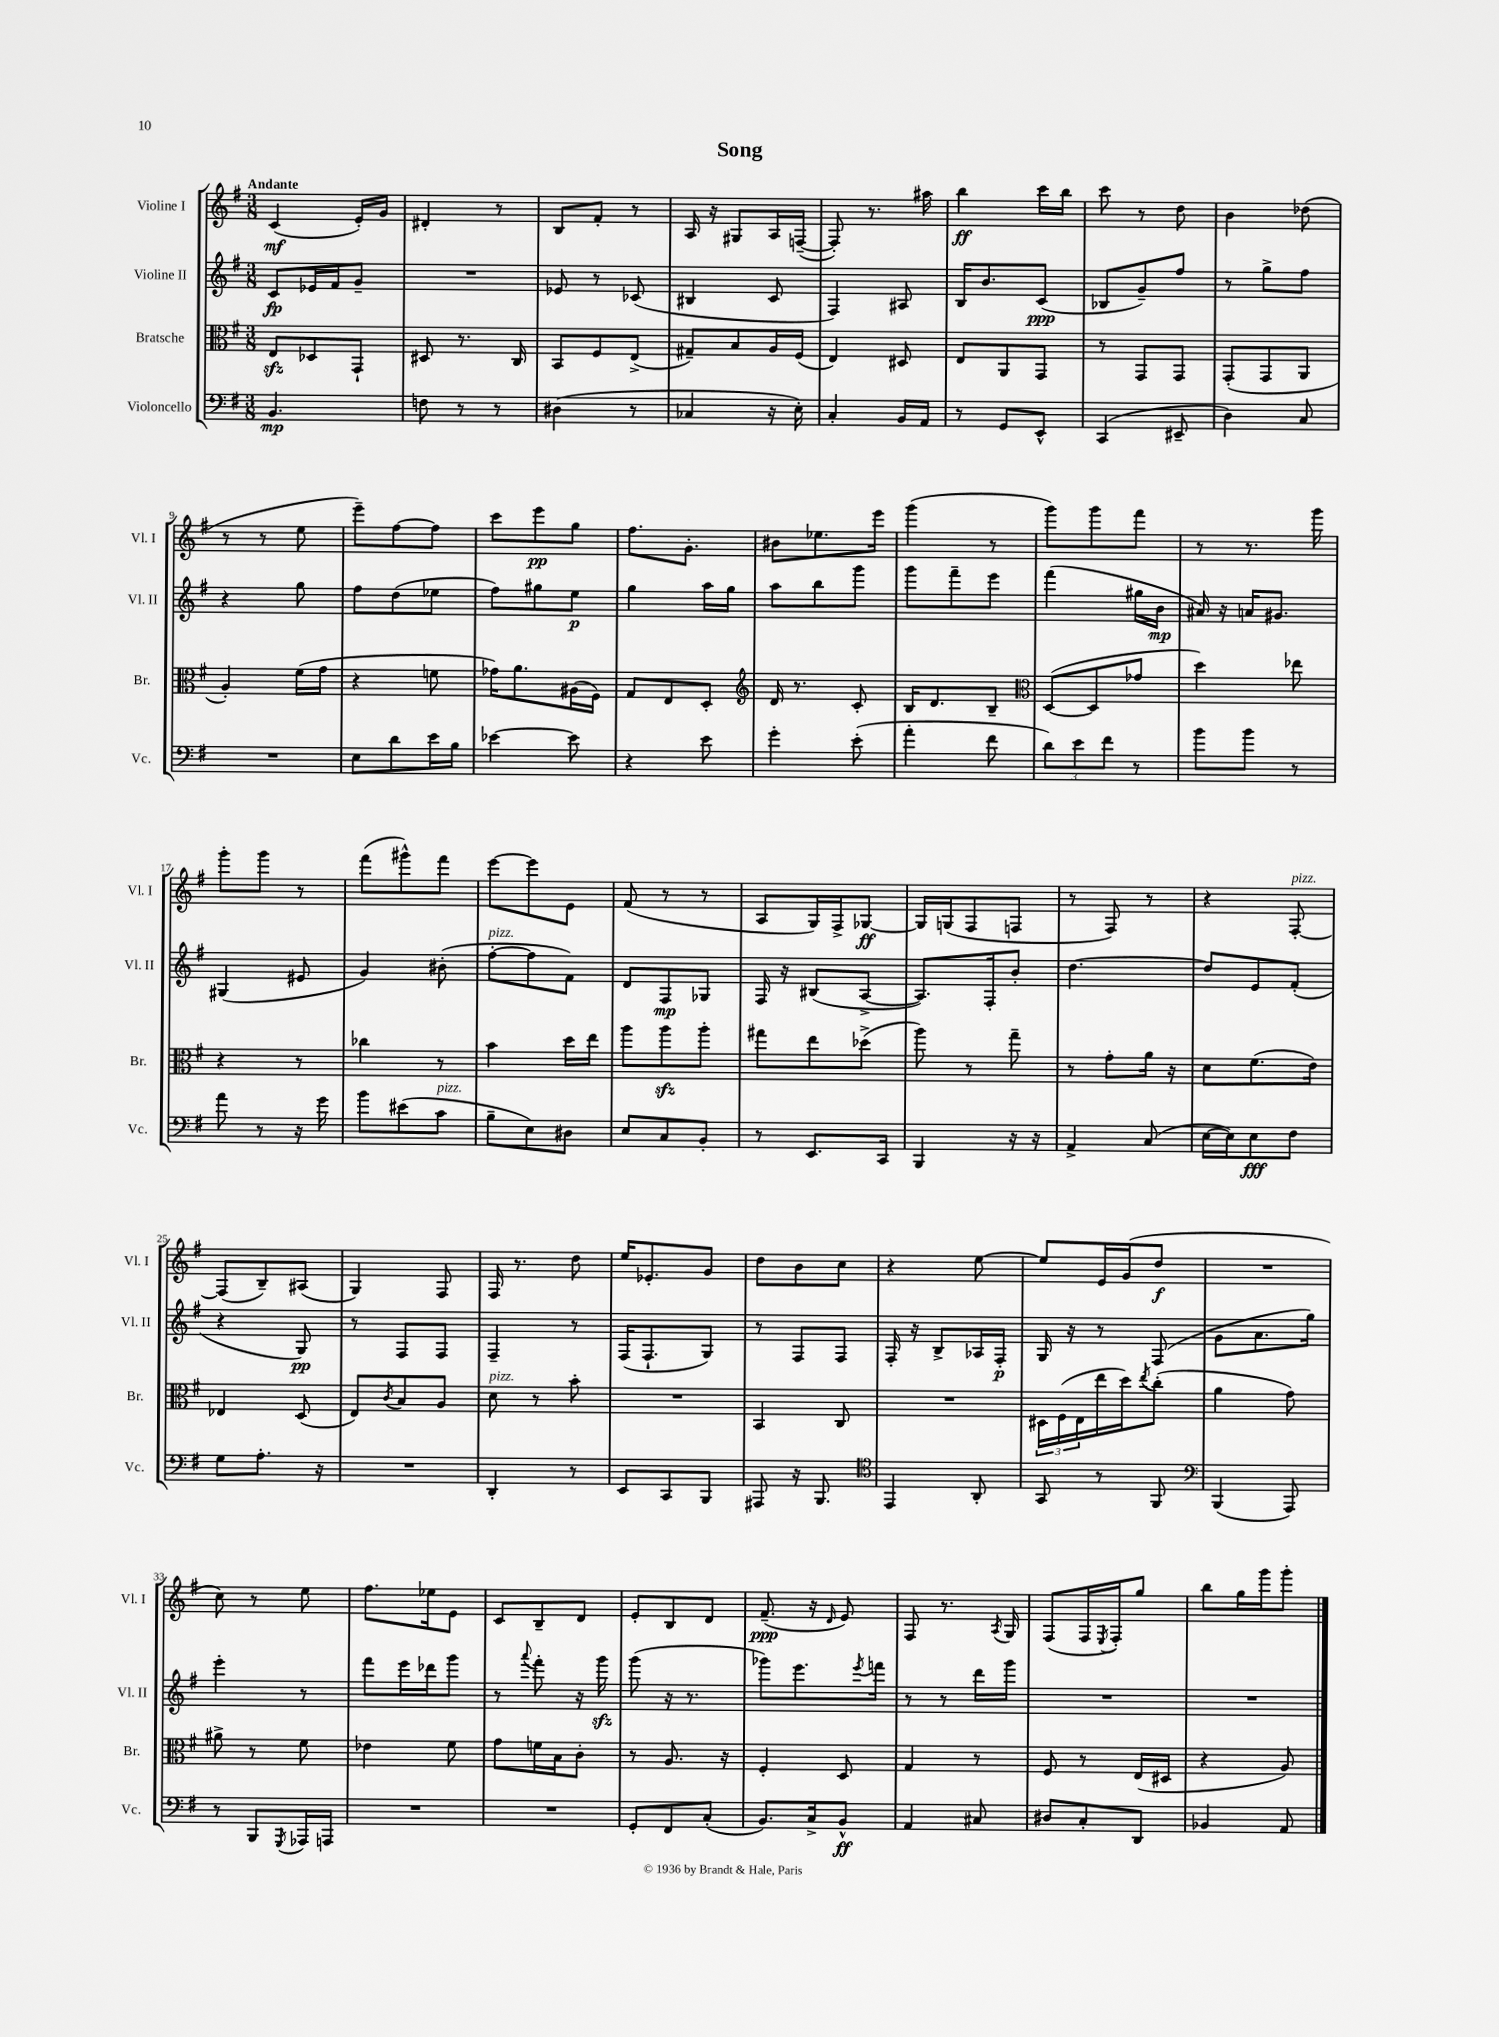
\header { title = "Song" }
<<
\new StaffGroup <<
\new Staff = "s0" \with { instrumentName = "Violine I" shortInstrumentName = "Vl. I" } {
    \clef treble \key g \major \numericTimeSignature \time 3/8 \tempo "Andante"
    c'4\mf( e'16-.) g'16 |
    dis'4-. r8 |
    b8 fis'8-. r8 |
    a16 r16 gis8 a16 f16~--( |
    f8-.) r8. ais''16 |
    b''4\ff c'''16 b''16 |
    c'''8 r8 d''8 |
    b'4 des''8( |
    r8 r8 e''8 |
    e'''8--) fis''8~ fis''8 |
    c'''8 e'''8\pp g''8 |
    fis''8. g'8.-. |
    bis'8 ees''8. e'''16 |
    g'''4( r8 |
    g'''8) g'''8 fis'''8 |
    r8 r8. g'''16 |
    g'''8-. g'''8 r8 |
    fis'''8( gis'''8-^) fis'''8 |
    e'''8~ e'''8 e'8 |
    fis'8( r8 r8 |
    a8 g16) fis16-> ges8~\ff |
    ges16 g16( fis8 f8 |
    r8 fis8) r8 |
    r4 fis8~-.^\markup { \italic "pizz." } |
    fis8( b8--) ais8( |
    g4) fis8 |
    fis16 r8. d''8 |
    e''16 ees'8.-. g'8 |
    d''8 b'8 c''8 |
    r4 e''8~ |
    e''8 e'16 g'16( d''8\f |
    R4. |
    c''8) r8 e''8 |
    fis''8. ees''16 e'8 |
    c'8 b8-- d'8 |
    e'8-. b8 d'8 |
    fis'8.--\ppp( r16 \grace { d'16 } e'8) |
    fis8 r8. \acciaccatura { a8 } g16 |
    fis8( fis16 \acciaccatura { e8 } fis16-.) g''8 |
    b''8 g''16 g'''16 g'''8-. \bar "|." |
}
\new Staff = "s1" \with { instrumentName = "Violine II" shortInstrumentName = "Vl. II" } {
    \clef treble \key g \major \numericTimeSignature \time 3/8
    c'8\fp ees'16 fis'16 g'8-- |
    R4. |
    ees'8 r8 ces'8( |
    bis4 c'8 |
    fis4) ais8 |
    b16 b'8. c'8\ppp( |
    bes8 g'8--) fis''8 |
    r8 g''8-> fis''8 |
    r4 g''8 |
    fis''8 d''8( ees''8 |
    fis''8) gis''8 e''8\p |
    g''4 a''16 g''16 |
    a''8 b''8 g'''8 |
    g'''8 fis'''8-- e'''8 |
    fis'''4( gis''16 b'16\mp |
    ais'16) r16 a'16 gis'8. |
    gis4( eis'8 |
    g'4) bis'8-.( |
    fis''8~-.^\markup { \italic "pizz." } fis''8 fis'8) |
    d'8 fis8\mp ges8 |
    fis16 r16 bis8( a8~-> |
    a8.) fis16-. b'8-. |
    d''4.~ |
    d''8 e'8 fis'8-.( |
    r4 g8\pp) |
    r8 fis8 fis8 |
    fis4-- r8 |
    fis16( fis8.-! g8) |
    r8 fis8 fis8 |
    fis16-. r16 b8-> aes16 fis16-.\p |
    g16 r16 r8 fis8( |
    g'8 a'8. g''16) |
    e'''4-. r8 |
    fis'''8 e'''16 des'''16 g'''8 |
    r8 \appoggiatura { a'''8 } fis'''8-. r16 g'''16\sfz |
    g'''8( r16 r8. |
    ges'''8) e'''8. \acciaccatura { e'''8 } f'''16 |
    r8 r8 d'''16 g'''16 |
    R4. |
    R4. \bar "|." |
}
\new Staff = "s2" \with { instrumentName = "Bratsche" shortInstrumentName = "Br." } {
    \clef alto \key g \major \numericTimeSignature \time 3/8
    e8\sfz des8 g,8-! |
    dis8 r8. c16 |
    b,8 fis8 e8->( |
    gis8--) b8 a16 fis16( |
    e4) dis8 |
    e8 a,8 g,8 |
    r8 g,8 g,8 |
    g,8-.( g,8 a,8 |
    a4-.) fis'16( g'16 |
    r4 f'8 |
    ges'16) a'8. ais16( fis16) |
    g8 e8 d8-. |
    \clef treble d'16 r8. c'8-. |
    b16 d'8. b8-- |
    \clef alto d8~( d8 ges'8 |
    d''4) ees''8 |
    r4 r8 |
    ces''4 r8 |
    b'4 d''16 e''16 |
    a''8 a''8\sfz a''8-. |
    gis''8 e''8 des''8->( |
    a''8) r8 g''8-- |
    r8 g'8-. a'16 r16 |
    d'8 fis'8.( e'16) |
    ees4 d8( |
    e8) \acciaccatura { c'8 } b8 a8 |
    d'8^\markup { \italic "pizz." } r8 b'8-. |
    R4. |
    b,4 c8 |
    R4. |
    \tuplet 3/2 { dis16 fis16( e16 } e''16 d''16) \acciaccatura { e''8 } c''8-.( |
    a'4 g'8) |
    ais'8-> r8 fis'8 |
    ees'4 fis'8 |
    g'8 f'16 b16 c'8-. |
    r8 a8. r16 |
    fis4-. d8 |
    g4 r8 |
    fis8 r8 e16( dis16 |
    r4 a8) \bar "|." |
}
\new Staff = "s3" \with { instrumentName = "Violoncello" shortInstrumentName = "Vc." } {
    \clef bass \key g \major \numericTimeSignature \time 3/8
    b,4.\mp |
    f8 r8 r8 |
    dis4( r8 |
    ces4 r16 e16-.) |
    c4-. b,16 a,16 |
    r8 g,8 e,8-^ |
    c,4( eis,8-- |
    d4) c8 |
    R4. |
    e8 d'8 e'16 b16 |
    ees'4~ ees'8 |
    r4 e'8 |
    g'4-. e'8-.( |
    a'4-. fis'8 |
    \tuplet 3/2 { d'8) e'8 fis'8 } r8 |
    b'8 b'8 r8 |
    a'8 r8 r16 g'16 |
    b'8 eis'8( c'8^\markup { \italic "pizz." } |
    b8-- e8) dis8 |
    e8 c8 b,8-. |
    r8 e,8. c,16 |
    b,,4 r16 r16 |
    a,4-> c8( |
    e16~ e16) e8\fff fis8 |
    g8 a8.-. r16 |
    R4. |
    d,4-. r8 |
    e,8 c,8 b,,8 |
    ais,,8 r16 b,,8. |
    \clef tenor e,4 a,8-. |
    g,8 r8 fis,8 |
    \clef bass b,,4( a,,8) |
    r8 b,,8 \acciaccatura { g,,8 } aes,,16 a,,16 |
    R4. |
    R4. |
    g,8-. fis,8 c8-.( |
    b,8.) c16-> b,8-^\ff |
    a,4 cis8 |
    dis8 c8-. d,8 |
    bes,4 a,8 \bar "|." |
}
>>
>>
